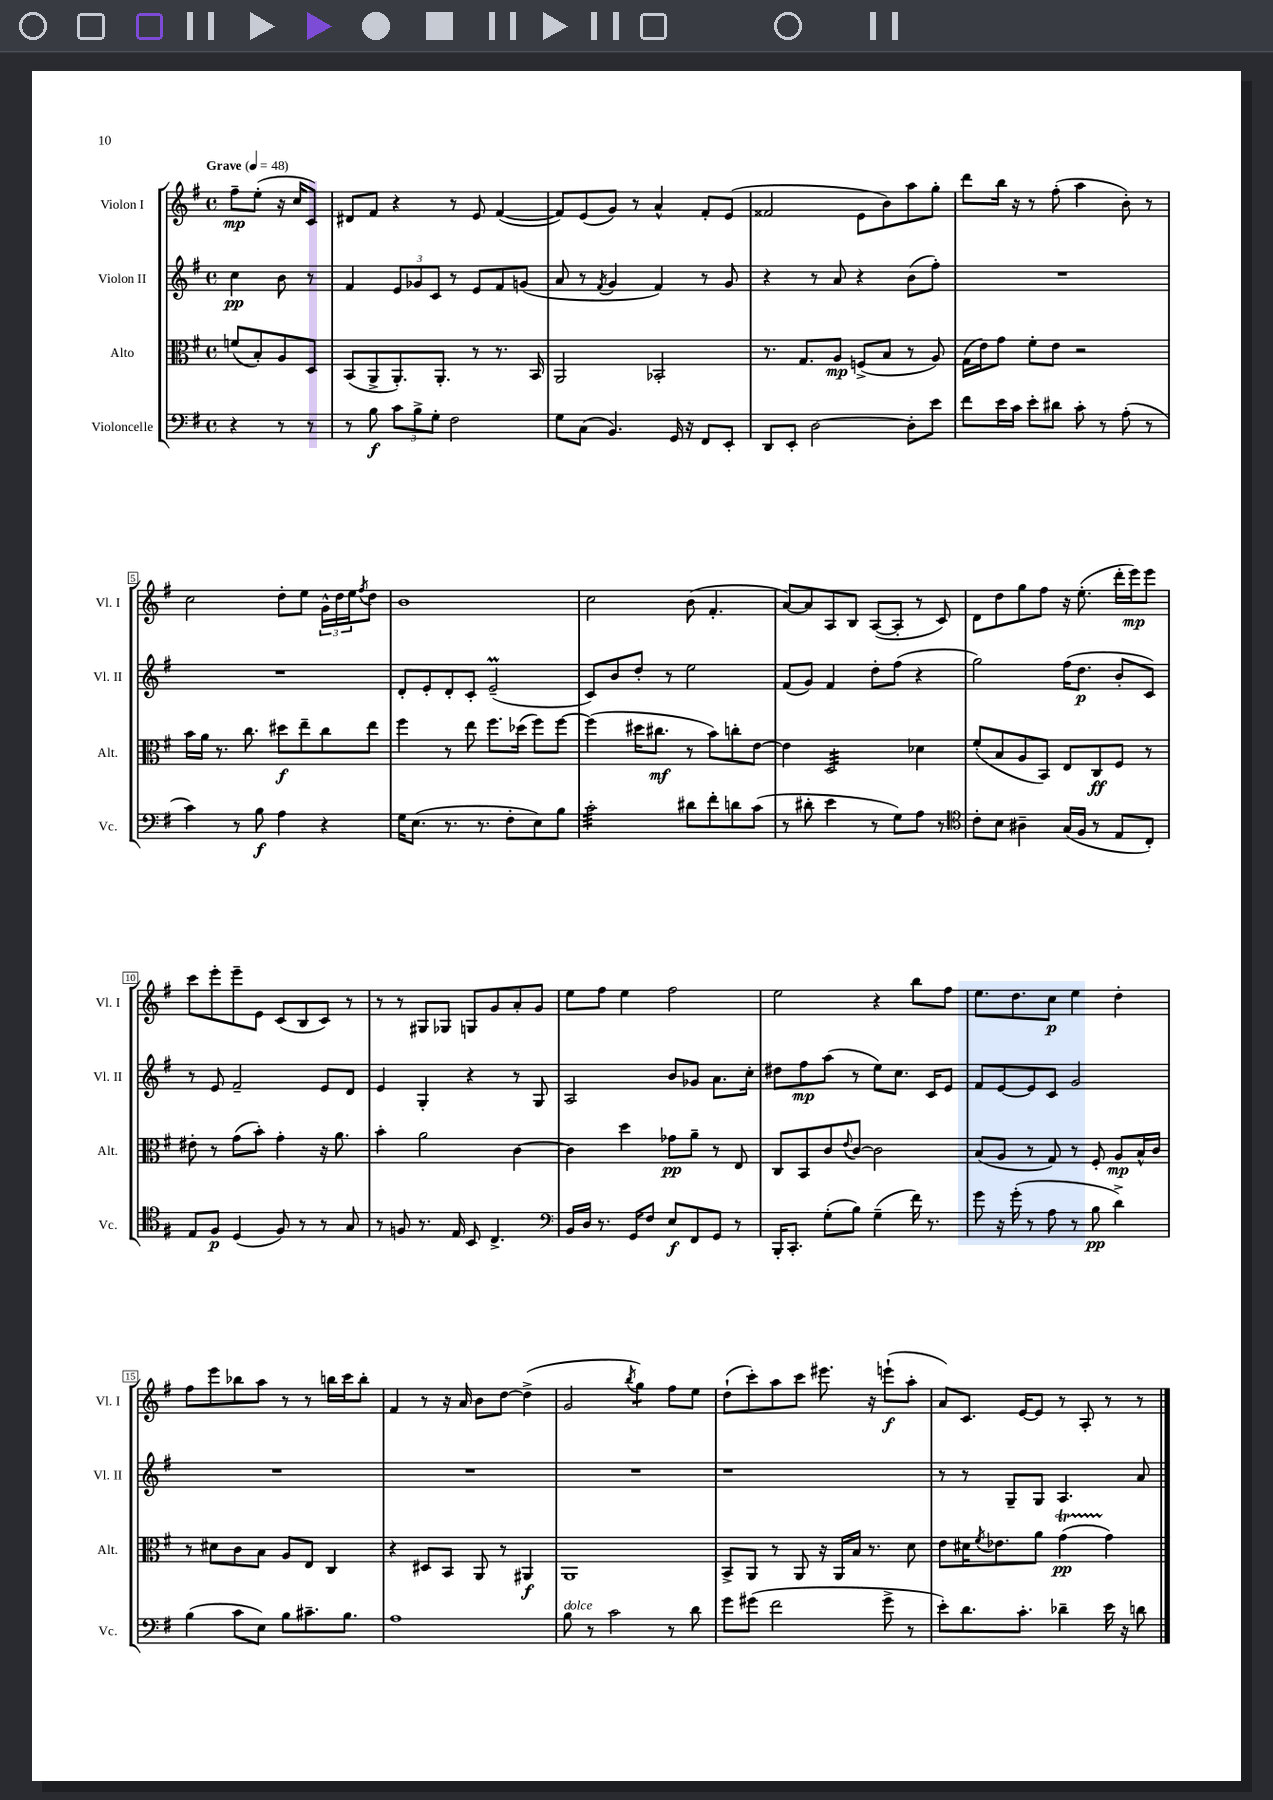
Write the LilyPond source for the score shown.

<<
\new StaffGroup <<
\new Staff = "s0" \with { instrumentName = "Violon I" shortInstrumentName = "Vl. I" } {
    \clef treble \key g \major \defaultTimeSignature \time 4/4 \partial 2 \tempo "Grave" 4 = 48
    fis''8--\mp e''8-.( r16 c''16 c'8) |
    dis'8 fis'8 r4 r8 e'8 fis'4~( |
    fis'8) e'8( g'8) r8 a'4-^ fis'8-. e'8( |
    fisis'2 e'8 b'8) a''8 g''8-. |
    d'''8 b''16 r16 r8 fis''8-.( a''4 b'8-.) r8 |
    c''2 d''8-. e''8 \tuplet 3/2 { g'16-^ d''16 e''16 } \acciaccatura { fis''8 } d''8 |
    b'1 |
    c''2 b'8( fis'4.-. |
    a'8~) a'8 a8 b8 a8~( a8-. r8 c'8) |
    d'8 d''8 g''8 fis''8 r16 e''8.-.( d'''16-. e'''16\mp) e'''8 |
    c'''8 e'''8-. e'''8-- e'8 c'8( b8 c'8) r8 |
    r8 r8 gis8 ges8 g8 g'8 a'8-. g'8 |
    e''8 fis''8 e''4 fis''2 |
    e''2 r4 b''8 fis''8 |
    e''8. d''8. c''8\p e''4 d''4-. |
    fis''8 e'''8 bes''8 a''8 r8 r8 b''16 c'''16 b''8-. |
    fis'4 r8 r16 a'16 b'8 d''8~ d''4->( |
    g'2 \acciaccatura { b''8 } g''4:8) fis''8 e''8 |
    d''8-!( c'''8-.) a''8 c'''8 eis'''8. r16 e'''8-!\f( a''8-. |
    a'8) c'8. e'16~ e'8 r8 a8-. r8 r8 \bar "|." |
}
\new Staff = "s1" \with { instrumentName = "Violon II" shortInstrumentName = "Vl. II" } {
    \clef treble \key g \major \defaultTimeSignature \time 4/4 \partial 2
    c''4\pp b'8 r8 |
    fis'4 \tuplet 3/2 { e'8 ges'8 c'8 } r8 e'8 fis'8 g'8( |
    a'8 r8 \acciaccatura { fis'8 } g'4 fis'4) r8 g'8 |
    r4 r8 a'8 r4 b'8( fis''8-.) |
    R1 |
    R1 |
    d'8-. e'8-. d'8-. c'8-. e'2--\prall( |
    c'8) b'8 d''8-. r8 e''2 |
    fis'8( g'8) fis'4 d''8-. fis''8( r4 |
    g''2) fis''16( d''8.\p b'8-. c'8) |
    r8 e'8 fis'2-- e'8 d'8 |
    e'4 g4-. r4 r8 g8 |
    a2 b'8 ges'8 a'8. c''16-. |
    dis''8 fis''8\mp a''8( r8 e''8) c''8. c'16 e'8 |
    fis'8 e'8~ e'8 c'8 g'2 |
    R1 |
    R1 |
    R1 |
    r1 |
    r8 r8 g8-- g8 a4. a'8 \bar "|." |
}
\new Staff = "s2" \with { instrumentName = "Alto" shortInstrumentName = "Alt." } {
    \clef alto \key g \major \defaultTimeSignature \time 4/4 \partial 2
    f'8( b8-.) a8 d8 |
    b,8( a,8-> a,8.-.) a,8.-. r8 r8. b,16 |
    a,2 bes,2-. |
    r8. g8. a8\mp f8->( b8 r8 a8) |
    g16( e'16) g'8 fis'8-. e'8 r2 |
    b'16 a'16 r8. c''8. dis''8\f e''8-- c''8 e''8 |
    fis''4 r8 e''8 fis''8. des''16( fis''8) fis''8~ |
    fis''4( dis''16 cis''8.\mf r8 b'8) c''8-. e'8~ |
    e'4 d2:32 des'4 |
    fis'8-.( b8 a8 b,8) e8 c8\ff fis8 r8 |
    eis'8-. r8 g'8( b'8-.) g'4-. r16 a'8. |
    b'4-. a'2 c'4~ |
    c'4 d''4 ges'8\pp a'8-- r8 e8 |
    c8 b,8 c'8 \appoggiatura { e'8 } c'8~ c'2 |
    b8( a8 r8 g8) r8 fis8-. a8\mp b16-^ c'16 |
    r8 dis'8 c'8 b8 a8 e8 c4 |
    r4 dis8 b,8 a,8 r8 ais,4\f |
    a,1 |
    b,8-> a,8 r8 a,8 r16 a,16 b16 r8. d'8 |
    e'8 dis'16 \acciaccatura { fis'8 } ees'8. a'8 g'4\startTrillSpan\pp( g'4\stopTrillSpan) \bar "|." |
}
\new Staff = "s3" \with { instrumentName = "Violoncelle" shortInstrumentName = "Vc." } {
    \clef bass \key g \major \defaultTimeSignature \time 4/4 \partial 2
    r4 r8 r8 |
    r8 b8\f \tuplet 3/2 { c'8 b8-> g8-. } fis2 |
    g8 c8( b,4.) g,16 r16 fis,8 e,8-. |
    d,8 e,8-. d2~ d8-. e'8 |
    fis'8 e'16 c'16 e'8-. dis'8 c'8-. r8 a8-.( r8 |
    c'4) r8 b8\f a4 r4 |
    g16 e8.( r8. r8. fis8-. e8) b8 |
    c'2:32-. dis'8 fis'8-. d'8 c'8( |
    r8 dis'8-. e'4 r8 g8) a8 r8 |
    \clef tenor c'8-. b8 ais4-- g16( fis16 r8 e8 c8-.) |
    e8 fis8\p d4( fis8) r8 r8 g8 |
    r8 f8 r8. e16 b,8 c4.-> |
    \clef bass b,16 d16 r8. g,16 fis8 e8\f fis,8 g,8 r8 |
    b,,16-. c,8.-. g8-.( b8) g4--( fis'16) r8. |
    g'8 r16 g'16-.( r8 a8 r8 b8\pp d'4->) |
    b4( c'8 e8) b8 cis'8.-- b8. |
    a1 |
    b8^\markup { \italic "dolce" } r8 c'2 r8 d'8 |
    g'8 gis'8( fis'2 gis'8-> r8 |
    e'8-.) d'8. c'8.-. des'4-- e'16 r16 d'8 \bar "|." |
}
>>
>>
\layout { \context { \Score \override BarNumber.stencil = #(make-stencil-boxer 0.1 0.3 ly:text-interface::print) } }
